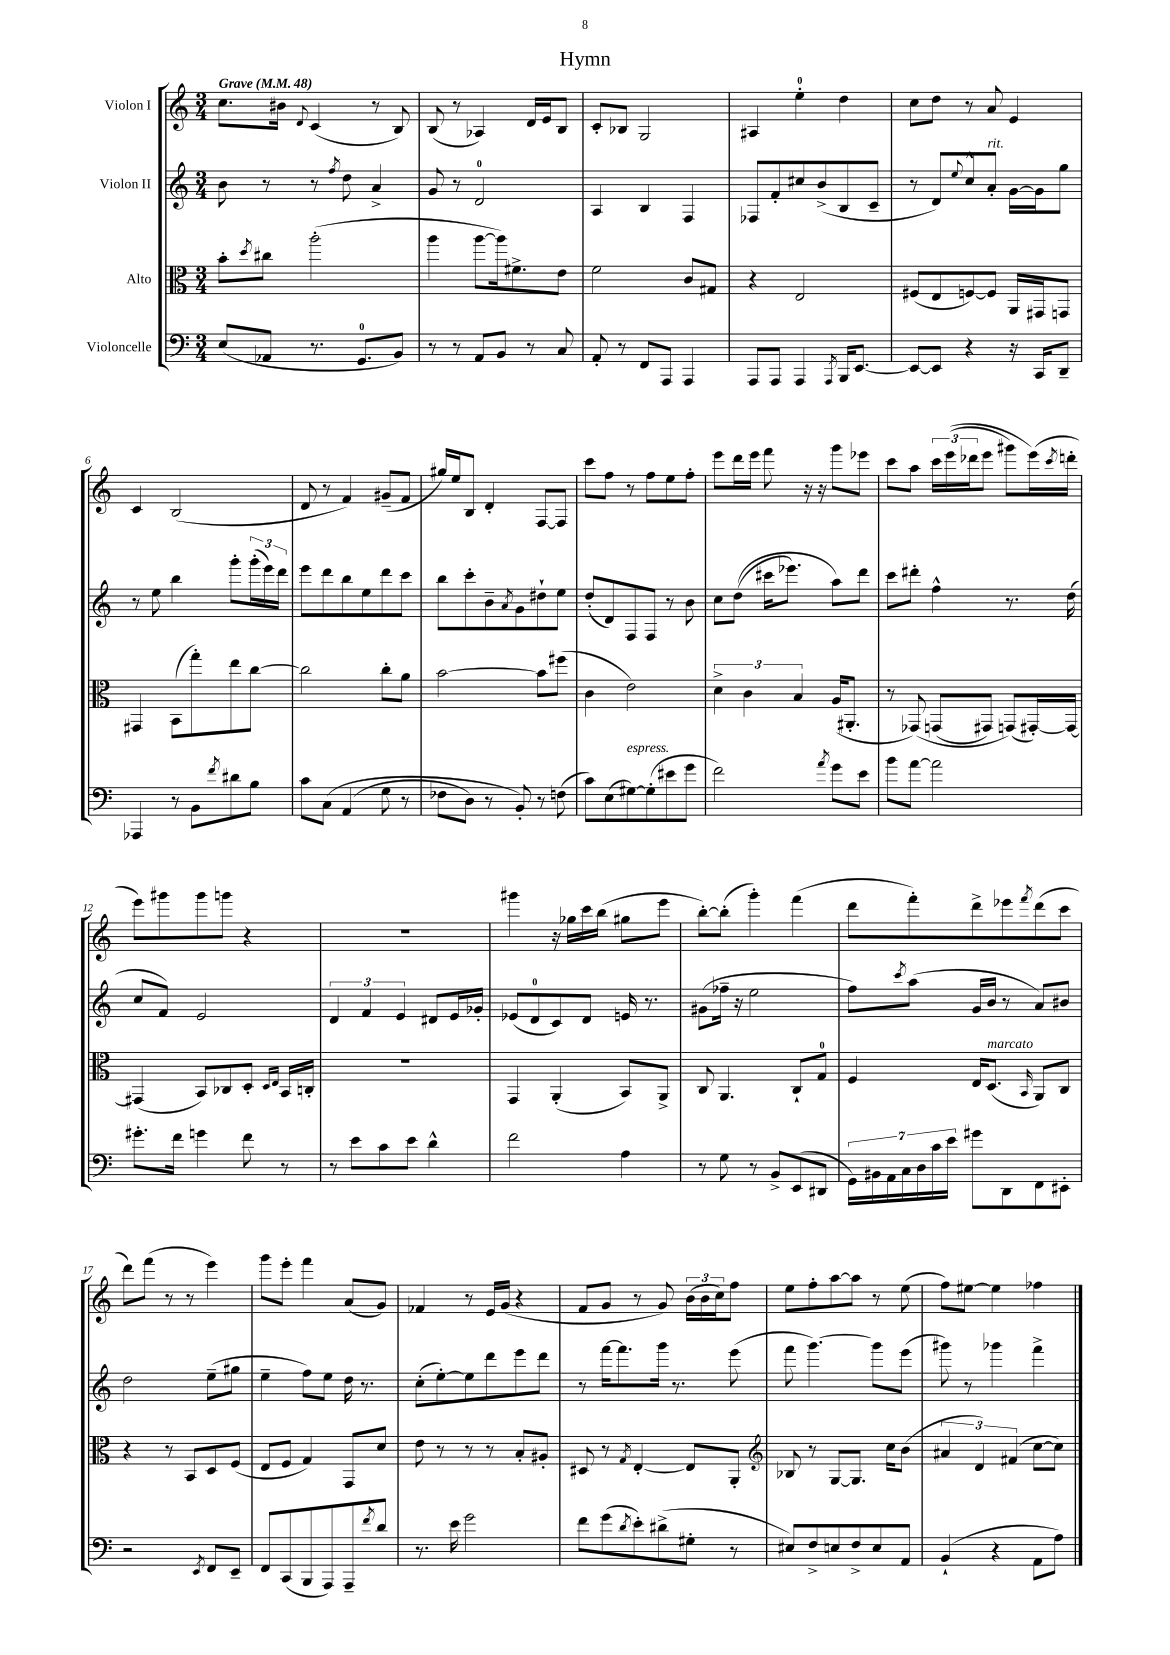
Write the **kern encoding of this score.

**kern	**kern	**kern	**kern
*staff4	*staff3	*staff2	*staff1
*clefF4	*clefC3	*clefG2	*clefG2
*k[]	*k[]	*k[]	*k[]
*M3/4	*M3/4	*M3/4	*M3/4
*MM48	*MM48	*MM48	*MM48
(8E	8b'	8b	8.cc
.	8qdd	.	.
8AA-	8cc#	8r	.
.	.	.	16b#
.	.	.	8qqd
8.r	(2aa'	8r	(4c
.	.	8qff	.
.	.	8dd	.
8.GG	.	.	.
.	.	4a^	8r
8BB)	.	.	8B)
=	=	=	=
8r	4aa	8g	(8B
8r	.	8r	8r
8AA	[8aa	2d	4A-)
8BB	16aa])	.	.
.	8.f#^	.	.
8r	.	.	16d
.	.	.	16e
8C	8e	.	8B
=	=	=	=
8AA'	2f	4A	8c'
8r	.	.	8B-
8FF	.	4B	2G
8AAA	.	.	.
4AAA	8c	4F	.
.	8G#	.	.
=	=	=	=
8AAA	4r	8F-	4A#
8AAA	.	8f'	.
4AAA	2E	8cc#	4ee'
.	.	(8b^	.
8qAAA	.	.	.
16BBB	.	8B	4dd
[8.EE	.	.	.
.	.	8c~	.
=	=	=	=
8EE_	(8F#	8r	8cc
8EE]	8E	8d)	8dd
.	.	8qqee	.
4r	[8F)	8cc^^	8r
.	8F]	8a'	8a
16r	16AA	[16g	4e
16CC	16GG#	16g]	.
8DD~	8GG	8gg	.
=	=	=	=
4AAA-	4GG#	8r	4c
.	.	8ee	.
8r	(8BB	4bb	(2B
8BB	8gg')	.	.
8qf	.	.	.
8d#	8ee	8ggg'	.
8B	[8cc	(24ggg'	.
.	.	24eee)	.
.	.	24ddd	.
=	=	=	=
8c	2cc]	8eee	8d
&(8C	.	8ddd	8r
(4AA	.	8bb	4f)
.	.	8ee	.
8G	8cc'	8ddd	(8g#~
8r	8a	8ccc	8f
=	=	=	=
8F-	[2b	8bb	16gg#)
.	.	.	16ee
8D)	.	8ccc'	8B
8r	.	8b~	4d'
.	.	8qa	.
8BB'&)	.	8g	.
8r	8b]	8dd#`	[8F
(8F	(8ff#	8ee	8F]
=	=	=	=
8c)	4c	(8dd'	8ccc
(8E	.	8d)	8ff
[8G#)	2e)	8F	8r
(8G#']	.	8F	8ff
8e#	.	8r	8ee
8g	.	8b	8ff'
=	=	=	=
2f)	6d^	8cc	8eee
.	.	&((8dd	16ddd
.	6c	.	.
.	.	.	16eee
.	.	16ccc#	8fff
.	.	8.eee-)	.
.	6B	.	.
.	.	.	16r
.	.	.	16r
8qa	.	.	.
8g	(16A	8aa&)	8ggg
.	8.AA#'	.	.
8e	.	8ddd	8eee-
=	=	=	=
8b	8r	8ccc	8ccc
[8a	&(8GG-)	8ddd#'	8aa
2a]	(8GG	4ff^^	24ccc
.	.	.	&((24eee
.	.	.	24ddd-
.	8GG#)	.	8eee
.	(8GG&)	8.r	8ggg#)
.	[16GG#')	.	(16eee&)
.	.	.	8qccc
.	16GG#_	(16dd	16ddd'
=	=	=	=
8.g#'	(4GG#]	8cc	8eee)
.	.	8f)	8ggg#
16f	.	.	.
4g	8BB)	2e	8ggg#
.	8C-	.	8ggg
8f	8D'	.	4r
.	16qqD	.	.
.	16qqE	.	.
8r	16BB	.	.
.	16C'	.	.
=	=	=	=
8r	2.r	6d	2.r
8e	.	.	.
.	.	6f	.
8c	.	.	.
.	.	6e	.
8e	.	.	.
4d^^	.	8d#	.
.	.	16e	.
.	.	16g-'	.
=	=	=	=
2f	4GG	(8e-	4ggg#
.	.	8d	.
.	(4AA'	8c)	16r
.	.	.	16gg-
.	.	8d	16ccc
.	.	.	(16bb
4A	8BB)	16e	8gg#
.	.	8.r	.
.	8AA^	.	8eee
=	=	=	=
8r	8C	(8g#	[8bb')
8G	4.AA	16ff-~	(8bb']
.	.	16r	.
8r	.	2ee	4ggg')
8BB^	.	.	.
(8EE	8C`	.	(4fff
8DD#	8G	.	.
=	=	=	=
28GG)	4F	8ff)	8ddd
28BB#	.	.	.
28AA	.	.	.
28C	.	.	.
.	.	8qccc	.
.	.	(8aa	8fff')
28D	.	.	.
28c	.	.	.
28e	.	.	.
8g#	16E	16g	8ddd^
.	(8.D	16b	.
8DD	.	8r	8eee-
.	16qqBB	.	8qfff
8FF	8AA)	8a)	(8ddd
8EE#'	8C	8b#	8ccc
=	=	=	=
2r	4r	2dd	8ddd)
.	.	.	(8fff
.	8r	.	8r
.	8BB	.	8r
8qEE	.	.	.
8FF	8D	(8ee~	4eee)
8EE~	(8F	8gg#	.
=	=	=	=
8FF	8E	4ee~	8ggg
(8CC	8F	.	8eee'
8BBB	4G)	8ff)	4fff
8AAA)	.	8ee	.
8AAA~	8GG	16dd	(8a
.	.	8.r	.
8qf	.	.	.
8d	8d	.	8g)
=	=	=	=
8.r	8e	(8cc'	4f-
.	8r	[8ee')	.
16e	.	.	.
2g	8r	8ee]	8r
.	8r	8ddd	16e
.	.	.	(16g
.	8B'	8eee	4r
.	8A#'	8ddd	.
=	=	=	=
8f	8D#	8r	8f
(8g	8r	[16fff	8g
.	.	8.fff]	.
8qd	8qG	.	.
8e')	[4E'	.	8r
(8d#^	.	16ggg	8g)
.	.	8.r	.
8G#'	8E]	.	(24b
.	.	.	24b
.	.	.	24cc)
8r	8AA'	(8eee	8ff
=	=	=	=
*	*clefG2	*	*
8E#)	8B-	8fff	8ee
8F^	8r	[4.ggg)	8ff'
8E	[8G	.	[8aa
8F^	8.G]	.	8aa]
8E	.	8ggg]	8r
.	16cc	.	.
8AA	(8b	(8eee	(8ee
=	=	=	=
(4BB`	6a#	8ggg#)	8ff)
.	.	8r	[8ee#
.	6d)	.	.
4r	.	4ggg-	4ee#]
.	(6f#	.	.
8AA	[8cc	4fff^	4ff-
8A)	8cc])	.	.
==	==	==	==
*-	*-	*-	*-
